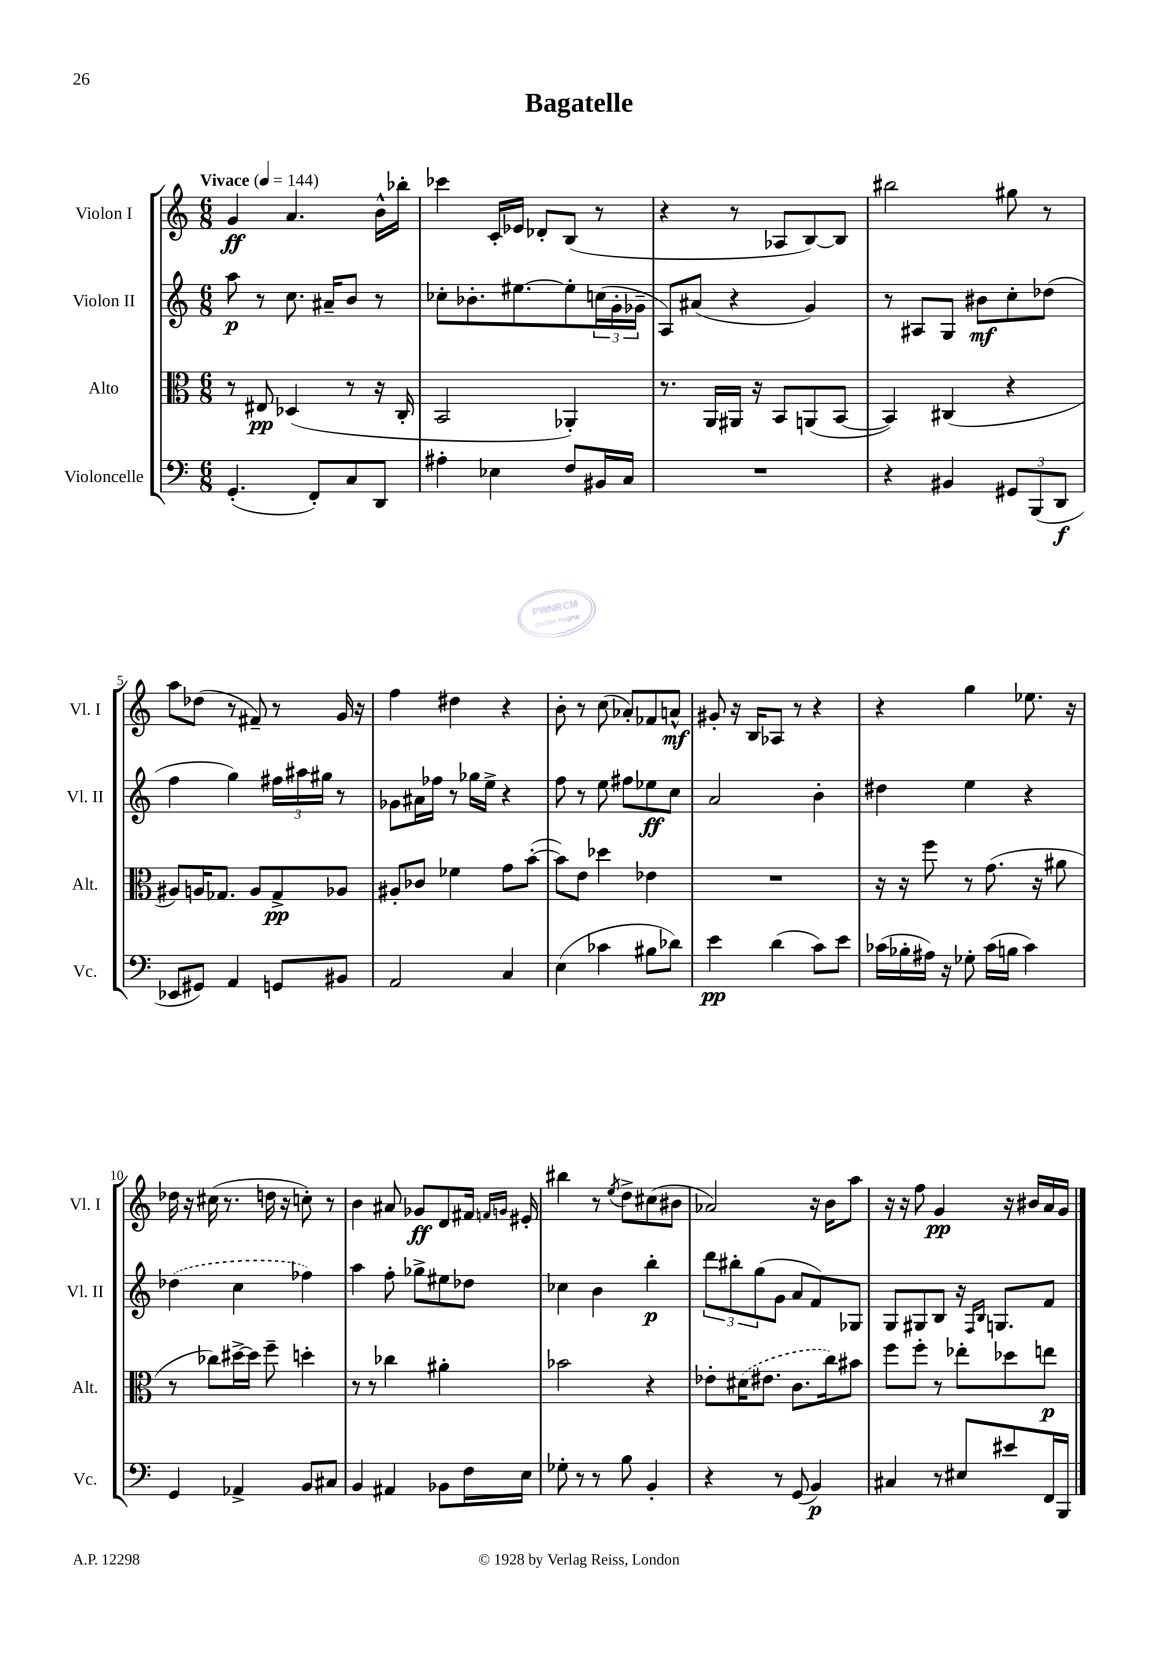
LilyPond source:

\header { title = "Bagatelle" }
<<
\new StaffGroup <<
\new Staff = "s0" \with { instrumentName = "Violon I" shortInstrumentName = "Vl. I" } {
    \clef treble \key c \major \numericTimeSignature \time 6/8 \tempo "Vivace" 4 = 144
    g'4\ff a'4. b'16-^ bes''16-. |
    ces'''4 c'16-. ees'16 des'8-. b8( r8 |
    r4 r8 aes8 b8~) b8 |
    bis''2 gis''8 r8 |
    a''8 des''8( r8 fis'8--) r8 g'16 r16 |
    f''4 dis''4 r4 |
    b'8-. r8 c''8( aes'8-.) fes'8 a'8-^\mf |
    gis'8-. r16 b16 aes8 r8 r4 |
    r4 g''4 ees''8. r16 |
    des''16 r16 cis''16( r8. d''16 r16 c''8-.) r8 |
    b'4 ais'8 ges'8\ff d'8 fis'16 \grace { f'16 g'16 } eis'16-. |
    bis''4 r8 \acciaccatura { e''8 } d''8-> cis''8( bis'8 |
    aes'2) r16 b'16 a''8 |
    r16 r16 f''8 g'4\pp r16 bis'16 a'16 g'16 \bar "|." |
}
\new Staff = "s1" \with { instrumentName = "Violon II" shortInstrumentName = "Vl. II" } {
    \clef treble \key c \major \numericTimeSignature \time 6/8
    a''8\p r8 c''8. ais'16-- b'8 r8 |
    ces''8-. bes'8.-. eis''8.~ eis''8-. \tuplet 3/2 { c''16( g'16-. ges'16-- } |
    a8) ais'8( r4 g'4) |
    r8 ais8 g8 bis'8\mf c''8-. des''8( |
    f''4 g''4) \tuplet 3/2 { fis''16 ais''16 gis''16 } r8 |
    ges'8 ais'16 fes''16 r8 ges''16 e''16-> r4 |
    f''8 r8 e''8 fis''8 ees''8\ff c''8 |
    a'2 b'4-. |
    dis''4 e''4 r4 |
    \once \slurDashed des''4( c''4 fes''4) |
    a''4 f''8-. ges''8-> eis''8 des''8 |
    ces''4 b'4 b''4-.\p |
    \tuplet 3/2 { d'''8 bis''8-. g''8( } g'8 a'8 f'8) ges8 |
    g8 gis8 b8 r16 \grace { f16 b16 } g8. f'8 \bar "|." |
}
\new Staff = "s2" \with { instrumentName = "Alto" shortInstrumentName = "Alt." } {
    \clef alto \key c \major \numericTimeSignature \time 6/8
    r8 eis8\pp des4( r8 r16 c16-. |
    b,2 aes,4-.) |
    r8. a,16 ais,16 r16 b,8 a,8( b,8~ |
    b,4) cis4( r4 |
    ais8) a16 ges8. a8 ges8->\pp aes8 |
    ais8-. ces'8 fes'4 g'8 b'8~-.( |
    b'8) e'8 des''4 ees'4 |
    R2. |
    r16 r16 f''8 r8 g'8.( r16 ais'8 |
    r8 ces''8) dis''16~-> dis''16 f''8-- d''4-. |
    r8 r8 ces''4 ais'4-. |
    bes'2 r4 |
    ees'8-. \once \slurDashed dis'16( eis'8. c'8. c''16) bis'8 |
    f''8 f''8-. r8 ees''8-. des''8 e''8\p \bar "|." |
}
\new Staff = "s3" \with { instrumentName = "Violoncelle" shortInstrumentName = "Vc." } {
    \clef bass \key c \major \numericTimeSignature \time 6/8
    g,4.-.( f,8-.) c8 d,8 |
    ais4-. ees4 f8 bis,16 c16 |
    R2. |
    r4 bis,4 \tuplet 3/2 { gis,8 b,,8( d,8\f } |
    ees,8 gis,8) a,4 g,8 bis,8 |
    a,2 c4 |
    e4( ces'4 bis8 des'8) |
    e'4\pp d'4( c'8) e'8 |
    ces'16( bes16-. ais16) r16 ges8-. ces'16( b16 ces'4) |
    g,4 aes,4-> b,8 cis8 |
    b,4 ais,4 bes,8 f16 e16 |
    ges8-. r8 r8 b8 b,4-. |
    r4 r8 g,8( b,4\p) |
    cis4 r8 eis8 eis'8 f,16 b,,16 \bar "|." |
}
>>
>>
